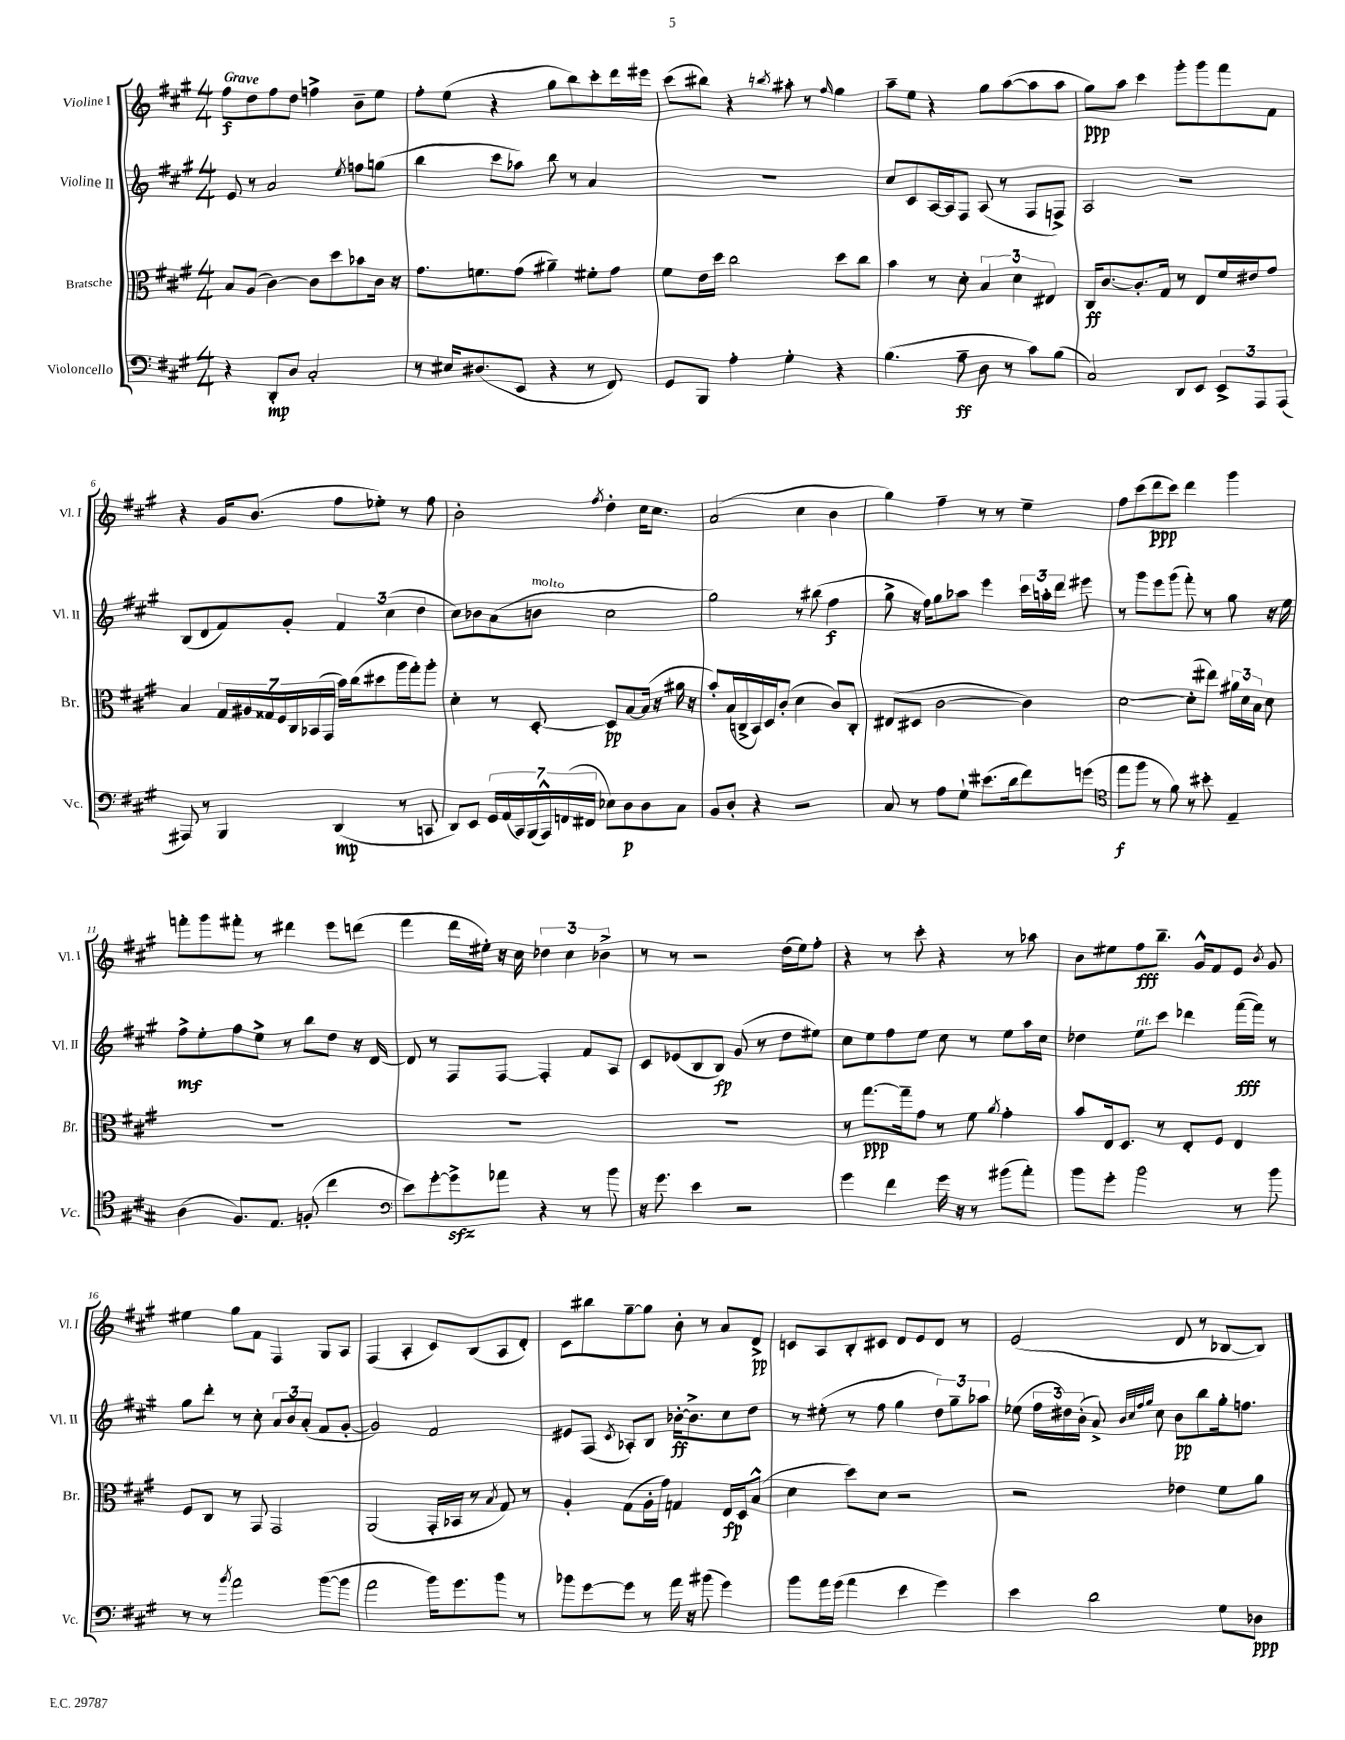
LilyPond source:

<<
\new StaffGroup <<
\new Staff = "s0" \with { instrumentName = "Violine I" shortInstrumentName = "Vl. I" } {
    \clef treble \key a \major \numericTimeSignature \time 4/4 \tempo "Grave"
    \autoBeamOff fis''8[\f d''8 fis''8 d''8] f''4-> b'8[-- e''8] |
    fis''8[-. e''8]( r4 gis''8[ b''8) cis'''8-. d'''16 eis'''16] |
    cis'''8[( bis''8]) r4 \acciaccatura { b''8 } ais''8-. r8 \grace { fis''16 } gis''4 |
    a''8[-- e''8] r4 gis''8[ a''8~( a''8 a''8] |
    gis''8[\ppp) a''8] cis'''4 gis'''8[-. gis'''8 fis'''8 fis'8] |
    r4 gis'16[ b'8.]( fis''8[ ees''8]-.) r8 fis''8 |
    b'2-. \acciaccatura { fis''8 } d''4-. cis''16[ cis''8.] |
    a'2( cis''4 b'4 |
    gis''4) fis''4-- r8 r8 e''4-- |
    fis''8[ cis'''8( d'''8\ppp cis'''8]) d'''4 gis'''4 |
    f'''8[-. gis'''8 fis'''8]-. r8 dis'''4 e'''8[ d'''8]( |
    fis'''4 d'''16[ eis''16]-.) r16 cis''16 \tuplet 3/2 { des''4 cis''4 bes'4-> } |
    r8 r8 r2 d''16[( e''16) fis''8]-. |
    r4 r8 cis'''8-. r4 r8 aes''8 |
    b'8[ eis''8 fis''8\fff b''8.]-- gis'16[-^ fis'8 e'8] \acciaccatura { b'8 } gis'8 |
    eis''4 gis''8[ fis'8] fis4 gis8[ a8] |
    fis4( a4-. cis'8[) b8( a8 d'8]-.) |
    cis'8[ bis''8 gis''8~-- gis''8] b'8-. r8 a'8[ d'8]->\pp |
    c'8[ a8 b8-. cis'8] d'8[ e'8 d'8] r8 |
    e'2( d'8 r8 bes8[~ bes8]) \bar "|." |
}
\new Staff = "s1" \with { instrumentName = "Violine II" shortInstrumentName = "Vl. II" } {
    \clef treble \key a \major \numericTimeSignature \time 4/4
    \autoBeamOff e'8 r8 a'2 \acciaccatura { e''8 } f''8[ g''8]( |
    b''4 cis'''8[ aes''8]) b''8 r8 a'4 |
    R1 |
    cis''8[ cis'8 a16~ a16 fis8] a8( r8 fis8[ f8]->) |
    a2 r2 |
    b8[( d'8 fis'8) gis'8]-. \tuplet 3/2 { fis'4 cis''4( d''4 } |
    cis''8[) bes'8 a'8( b'8]^\markup { \italic "molto" } cis''2 |
    gis''2) r8 bis''8( fis''4\f |
    gis''8-> r16 fis''16[) gis''8 aes''8] e'''4 \tuplet 3/2 { cis'''16[ a''16-. d'''16] } eis'''8 |
    r8 gis'''8[ e'''8 gis'''8]( fis'''8-.) r8 gis''8 r16 e''16 |
    fis''8[->\mf e''8-. fis''8 e''8]-> r8 b''8[ d''8] r16 d'16~ |
    d'8 r8 fis8[ fis8]~ fis4-. fis'8[ a8] |
    cis'8[ ees'8( b8 b8]\fp) gis'8( r8 d''8[ eis''8]) |
    cis''8[ e''8 fis''8 e''8] cis''8 r8 e''8[ a''16 cis''16] |
    des''4 e''8[^\markup { \italic "rit." } cis'''8] des'''4 fis'''16[~\fff( fis'''16]) r8 |
    gis''8[ d'''8]-. r8 cis''8-. \tuplet 3/2 { a'8[ b'8 a'8]-.( } fis'8[ gis'8]~-. |
    gis'2) fis'2 |
    eis'8[ fis8]( \acciaccatura { cis'8 } aes8[-.) b8] bes'16[~-.\ff bes'8.-> cis''8 d''8] |
    r8 eis''8-.( r8 fis''8 gis''4 \tuplet 3/2 { d''8[) gis''8-- aes''8] } |
    ees''8( \tuplet 3/2 { fis''16[ dis''16) b'16]-.( } a'8->) \grace { b'32[ cis''32 fis''32 gis''32] } cis''8 b'8[\pp b''8 gis''16-. f''8.] \bar "|." |
}
\new Staff = "s2" \with { instrumentName = "Bratsche" shortInstrumentName = "Br." } {
    \clef alto \key a \major \numericTimeSignature \time 4/4
    \autoBeamOff b8[ a8]( cis'4~) cis'8[ d''8 bes'8 cis'16] r16 |
    gis'8.[ f'8. gis'8]( ais'4--) fis'8[-. gis'8] |
    fis'8[ e'16 d''16] cis''2 d''8[ cis''8] |
    b'4 r8 d'8-. \tuplet 3/2 { b4 d'4 eis4 } |
    cis16[\ff cis'8.~ cis'8.-. gis16] r8 e8[ fis'16 eis'16 gis'8] |
    b4 \tuplet 7/4 { gis16[ ais16 gisis16 fis16 cis16 bes,16( gis,16] } b'16[) cis''16( dis''8 a''16 gis''16-.) a''8]-. |
    d'4-. r8 d8~-. d8[\pp b8~ b16]( r16 ais'16 r16 |
    b'8[-.) b16( c16-> b,16) d16 cis'8]-.( d'4 cis'8[) c8]-. |
    eis8[( dis8] cis'2~ cis'4) |
    d'2~ d'8[-.( eis''8]) \tuplet 3/2 { ais'16[ d'16 b16] } d'8 |
    R1 |
    R1 |
    R1 |
    r8 gis''8.[~\ppp gis''16-- gis'8] r8 fis'8 \acciaccatura { a'8 } gis'4-. |
    b'8[ e16 d8.] r8 e8[-. fis8] e4 |
    fis8[ cis8] r8 gis,8 gis,2 |
    a,2( gis,16[-. bes,16] r8 \acciaccatura { b8 } gis8) r8 |
    a4-. gis8[( a16-. gis'16]) g4 e16[\fp d16 b8]-^( |
    d'4 d''8[) d'8] r2 |
    r2 ees'4 fis'8[ a'8] \bar "|." |
}
\new Staff = "s3" \with { instrumentName = "Violoncello" shortInstrumentName = "Vc." } {
    \clef bass \key a \major \numericTimeSignature \time 4/4
    \autoBeamOff r4 d,8[-.\mp d8] cis2-. |
    r8 eis16[ dis8.( e,8] r4 r8 fis,8) |
    gis,8[ b,,8] a4-. gis4-. r4 |
    b4.( a8--\ff d8 r8 cis'8[) b8]( |
    cis2) d,8[ e,8] \tuplet 3/2 { e,8[-> a,,8 a,,8]( } |
    ais,,8) r8 b,,4 d,4\mp( r8 c,8 |
    d,8[) e,8] \tuplet 7/4 { gis,16[ a,16( cis,16) b,,16( a,,16-^) f,16( fis,16] } ees8[) d8\p d8 cis8] |
    b,8[ d8]-. r4 r2 |
    cis8 r8 a8[ gis8]-! eis'8.[( d'16 fis'8) g'8]( |
    \clef tenor e''8[\f fis''8] r8 fis'8) r8 bis'8-. e4-- |
    a4( fis8.[) e8.] f8-.( cis''4 |
    \clef bass e'8[) gis'8~-. gis'8->\sfz aes'8] r4 r8 b'8 |
    r16 gis'8. e'4 r2 |
    gis'4 fis'4 gis'16 r16 r8 bis'8[( a'8]-.) |
    b'8[ gis'8]-. b'2 r8 b'8 |
    r8 r8 \acciaccatura { b'8 } a'2 b'8[~( b'8] |
    a'2 b'16[) gis'8. b'8] r8 |
    bes'8[ gis'8~ gis'8] r8 a'16 r16 bis'8( gis'4) |
    b'8[ a'16 gis'16]( a'4 e'4 gis'4) |
    e'4 d'2 gis8[ des8]\ppp \bar "|." |
}
>>
>>
